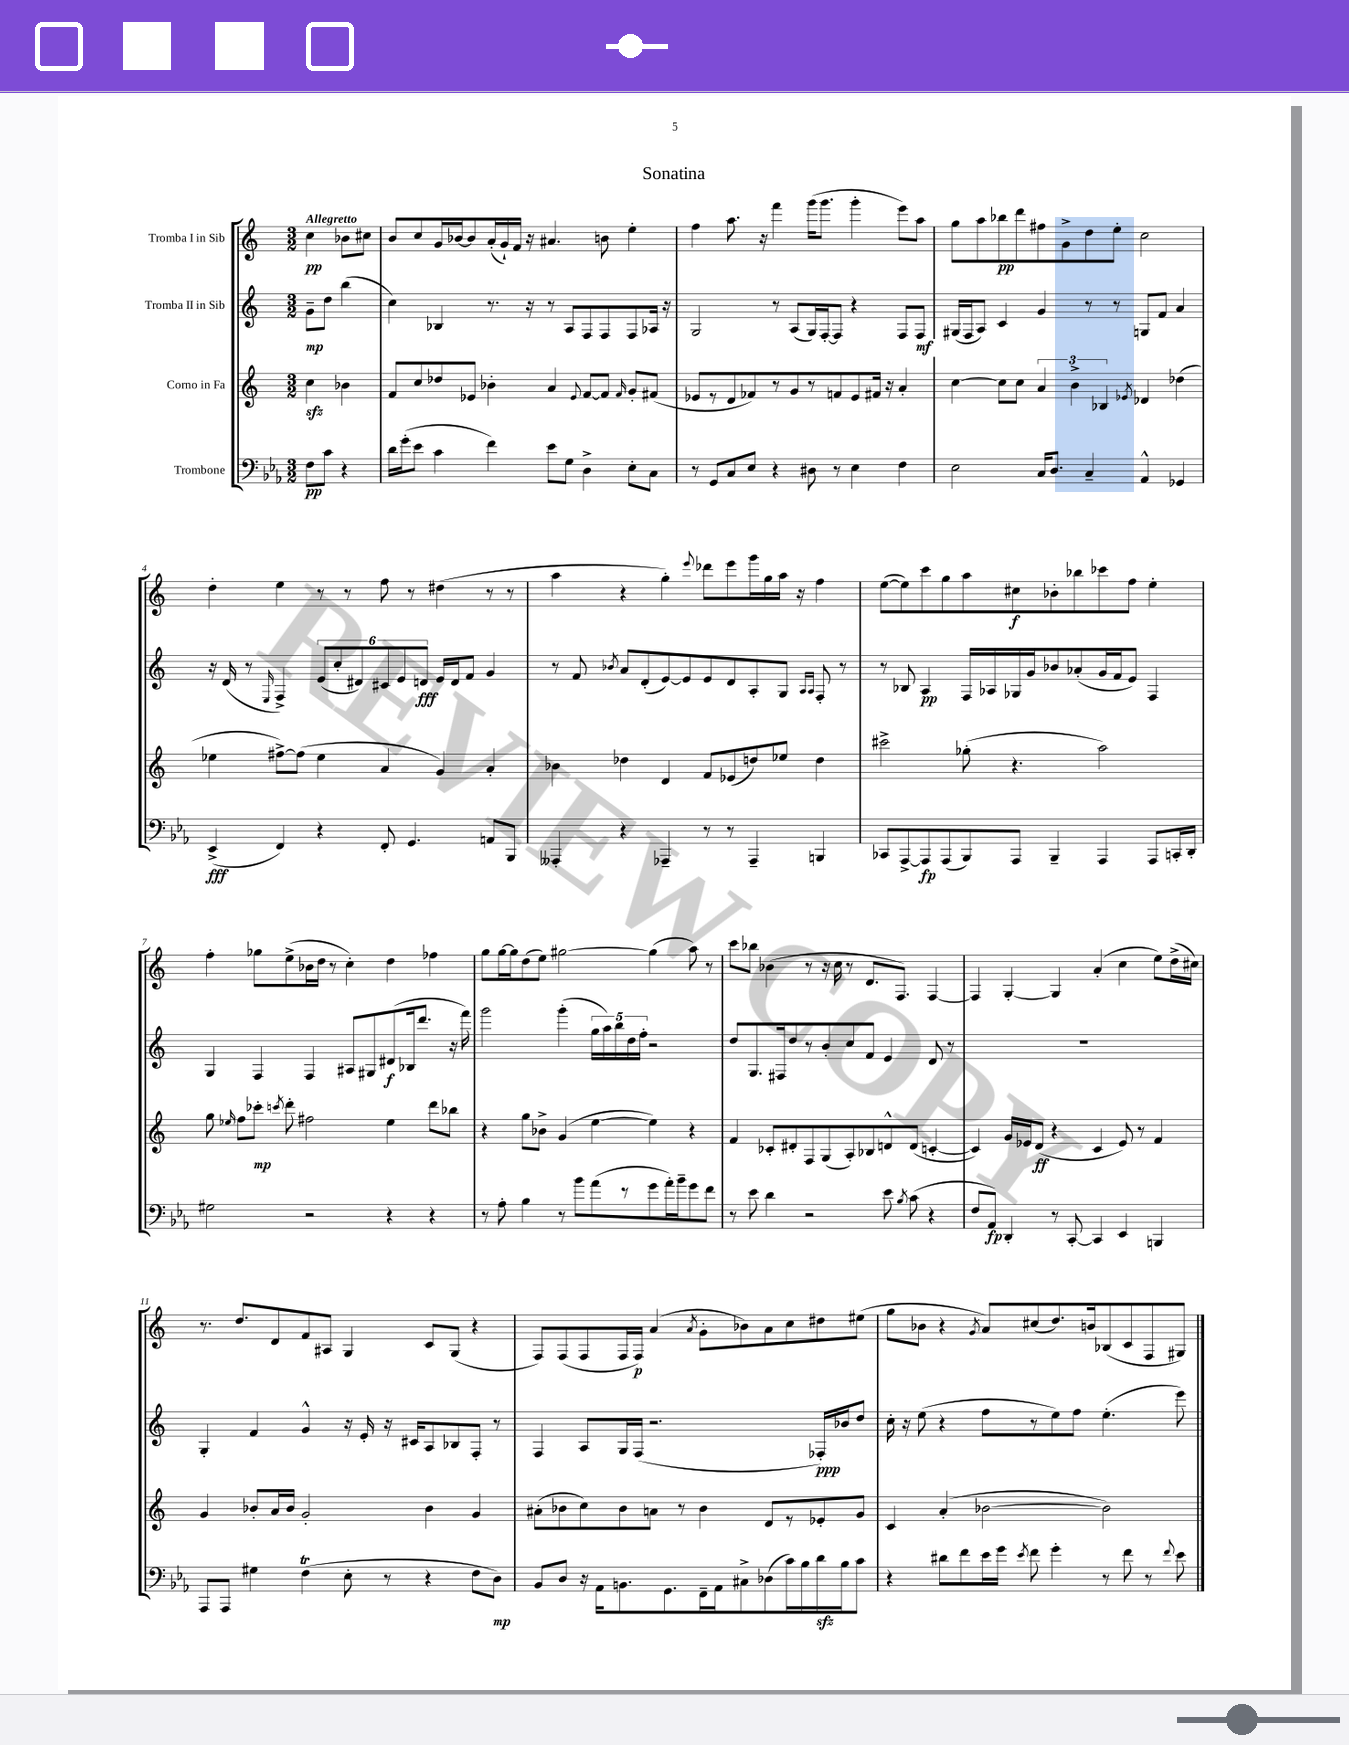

**kern	**kern	**kern	**kern
*staff4	*staff3	*staff2	*staff1
*clefF4	*clefG2	*clefG2	*clefG2
*k[b-e-a-]	*k[]	*k[]	*k[]
*M3/2	*M3/2	*M3/2	*M3/2
8F	4cc	8g~	4cc
8c	.	8dd	.
4r	4b-	(4bb	8b-
.	.	.	8cc#
=	=	=	=
16d	8f	4cc)	8b
(16g'	.	.	.
8e-	8cc	.	8cc
4c	8dd-	4B-	16g
.	.	.	[16b-
.	8e-	.	8b-]
4f)	4b-'	8.r	(16a'
.	.	.	16g`)
.	.	.	16f
.	.	16r	16r
8e-	4a	8r	4.a#
8G	.	8A	.
.	8qqe-	.	.
4D^	[8f	8F	.
.	8f]	8F	8b
.	16qqf	.	.
8E-'	8g'	8F	4ee'
8C	(8f#	16A-	.
.	.	16r	.
=	=	=	=
8r	8e-	2G	4ff
8GG	8r	.	.
8C	8d	.	8.aa
8E-	8f-)	.	.
.	.	.	16r
4r	8r	8r	4fff
.	8g	(8A	.
8D#	8r	16G)	(16ggg
.	.	[16F'	8.ggg
8r	8f	8F]	.
4E-	8e-	4r	4ggg'
.	16f#	.	.
.	16r	.	.
4F	4a'	8F	8eee)
.	.	8F	8aa
=	=	=	=
2E-	[4cc	(16G#	8gg
.	.	16F	.
.	.	8A)	8aa
.	8cc]	4c	8bb-
.	8cc	.	8ddd
16C	6a	4g	8ff#
8.D	.	.	.
.	.	.	8g^
.	6b^	.	.
4C~	.	8r	8dd
.	6B-	.	.
.	.	8r	8ee'
.	8qe-	.	.
4AA-^^	4d-	8G	2cc
.	.	8f	.
4GG-	(4dd-	4a	.
=	=	=	=
(4EE-^	4ee-	16r	4dd'
.	.	(16d	.
.	.	8r	.
.	.	16qqE	.
4FF)	[8ff#^)	4F^)	4ee
.	(8ff#]	.	.
4r	4ee-	(12e	8r
.	.	12cc'	.
.	.	.	8r
.	.	12d#)	.
8FF'	4a	12c#	8ff
.	.	12e	.
4.GG	.	.	8r
.	.	12d	.
.	4g)	16e	(4dd#
.	.	16d	.
.	.	8f	.
8AA	4a'	4g	8r
8BBB-	.	.	8r
=	=	=	=
4AAA--'	4b-	8r	4aa
.	.	8f	.
.	.	8qb-	.
4r	4dd-	8a	4r
.	.	(8d'	.
4AAA-~	4d	[8e)	4gg')
.	.	8e]	.
.	.	.	8qqeee
8r	8f	8e	8ddd-
8r	(8e-	8d	8eee
4AAA-~	8dd)	8A'	16ggg
.	.	.	16gg
.	8ee-	8G	16aa
.	.	.	16r
.	.	16qqA	.
.	.	16qqA	.
4BBB	4dd	8F'	4ff
.	.	8r	.
=	=	=	=
8CC-	2ccc#^	8r	([8ee
[8AAA-^	.	8B-	8ee])
8AAA-]	.	4A	8ccc
(8AAA-	.	.	8gg
8BBB-)	(8gg-'	16F	8aa
.	.	16A-	.
8AAA-	4.r	16G-	8cc#
.	.	16g	.
4BBB-~	.	8b-	8b-'
.	.	(8a-'	8bb-
4AAA-	2aa)	16g	8ccc-
.	.	16f	.
.	.	8e)	8ff
8AAA-	.	4F	4ee'
16CC'	.	.	.
16DD'	.	.	.
=	=	=	=
2G#	8gg	4G	4ff'
.	16qqee-	.	.
.	8ff	.	.
.	8ccc-'	4F	8gg-
.	8qccc	.	.
.	8ddd'	.	(8ee^
2r	2ff#	4F	16b-
.	.	.	16dd
.	.	.	8r
.	.	8A#	4cc')
.	.	8G#	.
4r	4ee-	(8d#	4dd
.	.	16B-	.
.	.	8.ddd	.
4r	8ddd	.	4ff-
.	8bb-	16r	.
.	.	16fff)	.
=	=	=	=
8r	4r	2ggg	8gg
8A-'	.	.	[16gg
.	.	.	16gg]
4B-	8gg	.	(8dd
.	8b-^	.	8ee)
8r	(4g	(4ggg'	[2gg#
8b-	.	.	.
(8a-	[4ee	20gg	.
.	.	20aa)	.
.	.	20bb	.
8r	.	.	.
.	.	20dd	.
.	.	20ff'	.
8g	4ee])	2r	(4gg#]
16a-')	.	.	.
16b-~	.	.	.
8g	4r	.	8aa)
8f	.	.	8r
=	=	=	=
8r	4f	8dd	8ccc
8e-	.	8.G	8bb-
4d	8c-'	.	(4b-
.	.	16F#	.
.	8d#'	8dd	.
2r	8F	8r	8r
.	(8G	8b'	16r
.	.	.	16cc
.	8A')	8cc	8r
.	8B-	8f	8.d
8e-	8d^^	4e	.
.	.	.	8.F)
8qB-	.	.	.
(8c	(8d	.	.
4r	[4c'	8d	[4F
.	.	8r	.
=	=	=	=
8F	4c])	1.r	4F]
8AA-)	.	.	.
4DD'	16g	.	[4G'
.	16e-	.	.
.	(8d	.	.
8r	4r	.	4G]
[8CC'	.	.	.
4CC]	4c	.	(4a'
4EE-	8e-)	.	4cc
.	8r	.	.
4BBB	4f	.	8ee)
.	.	.	(16dd^
.	.	.	16cc#)
=	=	=	=
8AAA-	4g	4G'	8.r
8AAA-	.	.	.
.	.	.	8.dd
4G#	8b-'	4f	.
.	16a	.	8d
.	16b-	.	.
(4F	2g'	4g^^	8f
.	.	.	8A#
8E-'	.	16r	4G
.	.	16e'	.
8r	.	16r	.
.	.	16c#	.
4r	4b-	8A	8c
.	.	8B-	(8G
8F	4g	8F'	4r
8D)	.	8r	.
=	=	=	=
8BB-	(8a#'	4F	8F)
8D	8b-	.	(8F
16r	8cc)	8A	8F
16AA-	.	.	.
8.BB	8b-	16G	16F
.	.	(16F	16F)
.	8a	2.r	(4a
8.GG	.	.	.
.	8r	.	.
.	.	.	8qa
16FF~	4b-	.	8g'
16AA-	.	.	.
8C#^	.	.	8b-)
(8D-	8d	.	8a
16c)	8r	.	8cc
16B-	.	.	.
16d	8e-'	16F-')	8dd#
16B-	.	16b-	.
8c	8g	8dd	(8ee#
=	=	=	=
4r	4c	16cc'	8gg
.	.	16r	.
.	.	(8ee	8b-
8d#	(4a'	4r	4r
8f	.	.	.
.	.	.	8qg
16e-	[2b-	8ff	8a)
16g	.	.	.
8qe-	.	.	.
8f	.	8r	(8cc#
4g'	.	8ee)	8.dd)
.	.	8ff	.
.	.	.	16b
8r	2b-])	(4.ee'	(8B-
8f	.	.	8c
8r	.	.	8F
8qqf	.	.	.
8e-	.	8eee)	8G#)
==	==	==	==
*-	*-	*-	*-
